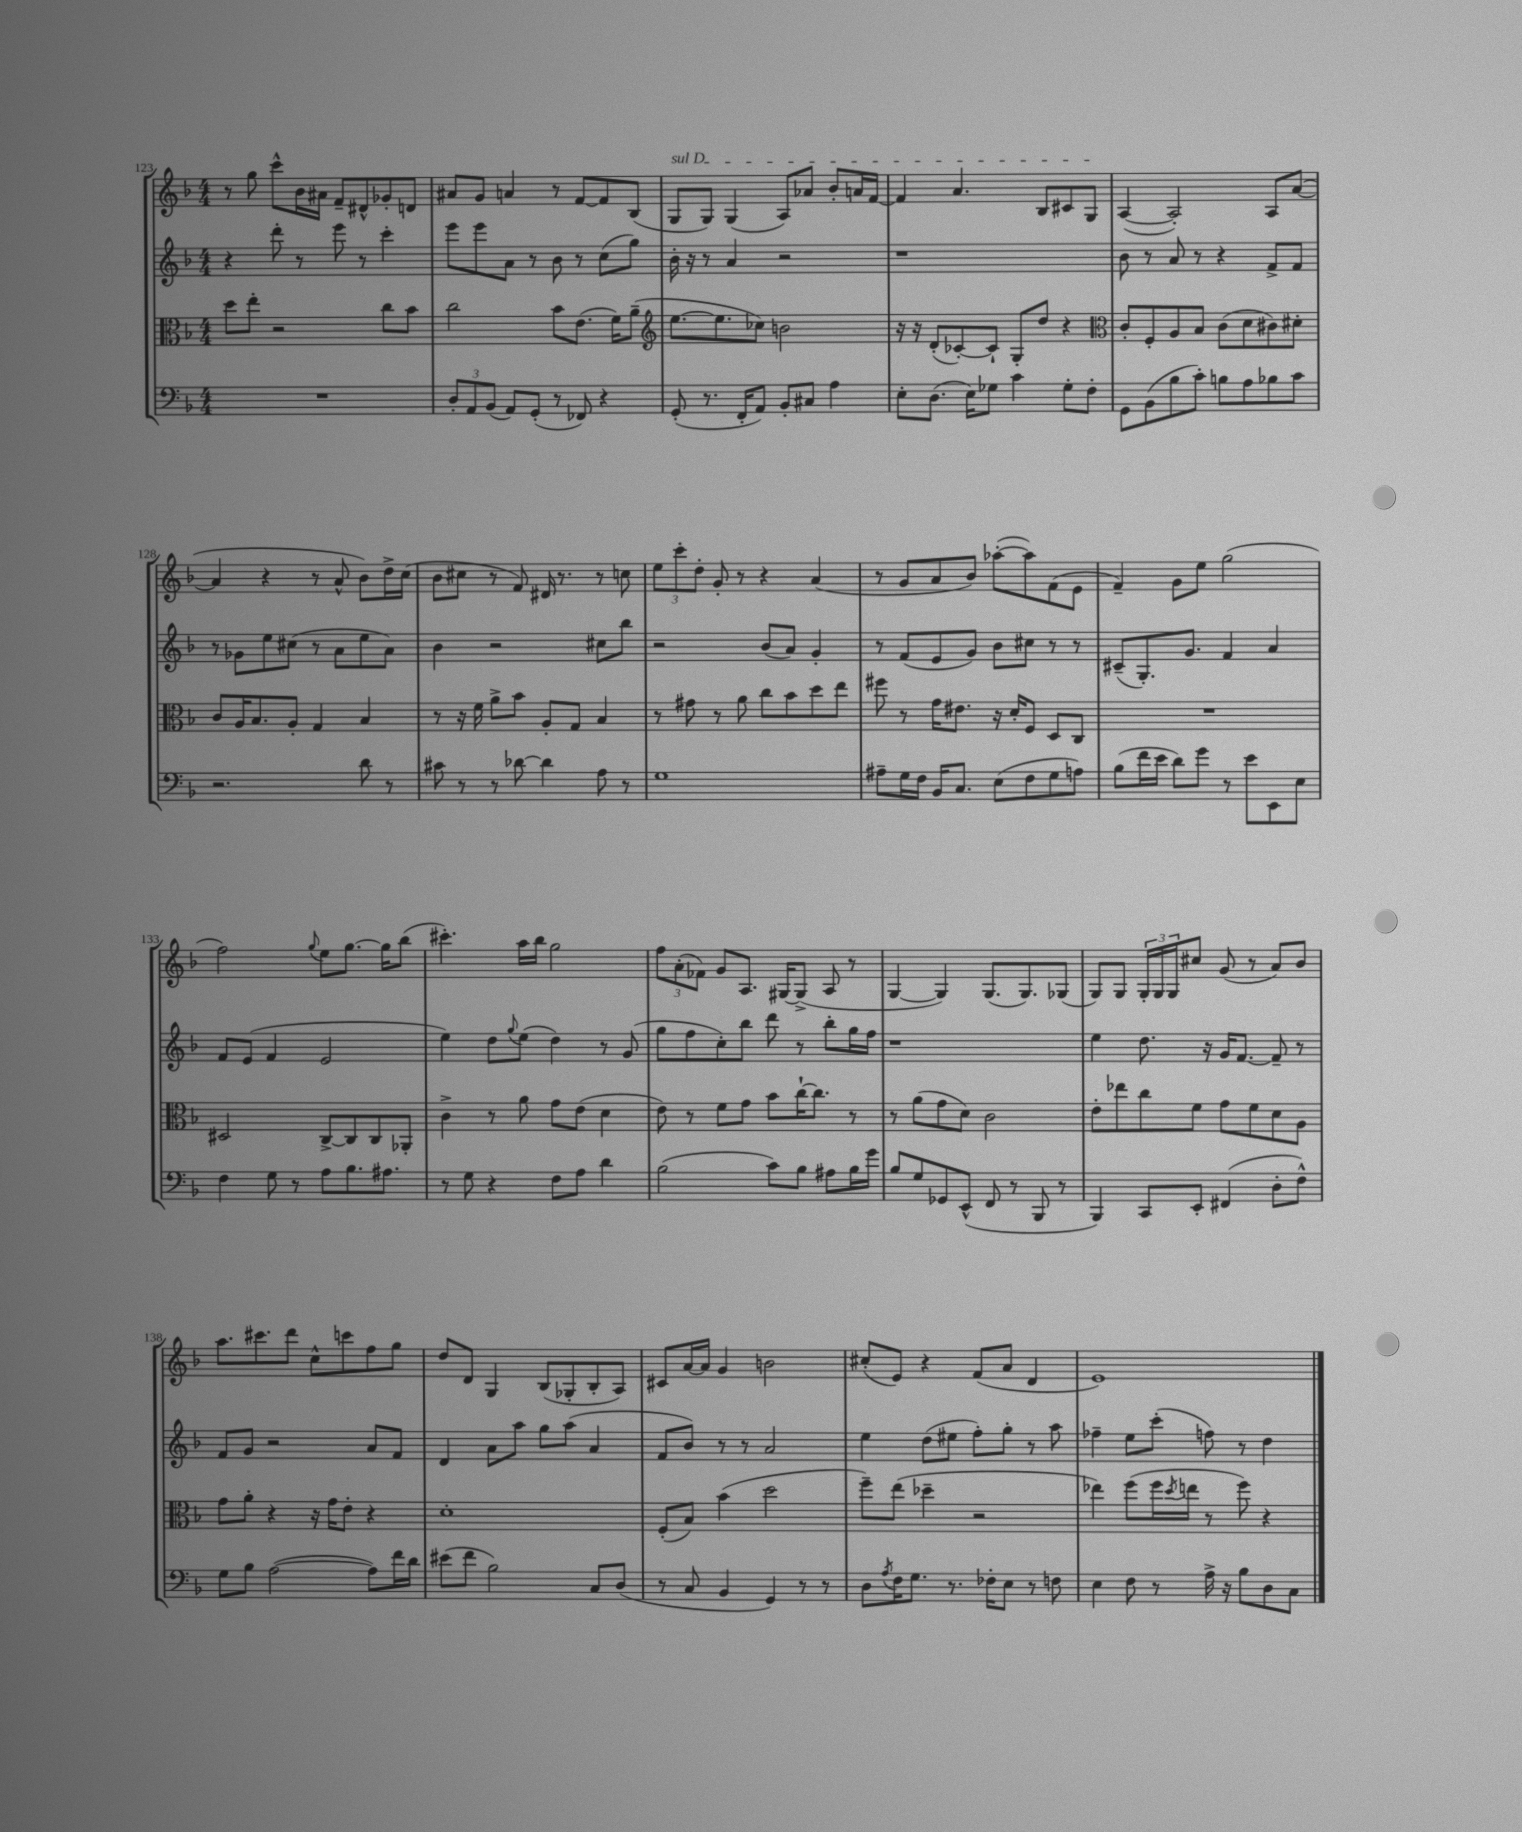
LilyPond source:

<<
\new StaffGroup <<
\new Staff = "s0" {
    \clef treble \key f \major \numericTimeSignature \time 4/4
    r8 g''8 c'''8-^ bes'16 ais'16 f'8-- dis'8-^ ges'8-. d'8 |
    ais'8 g'8 a'4 r8 f'8~ f'8 bes8( |
    \once \override TextSpanner.bound-details.left.text = \markup { \italic "sul D" } g8\startTextSpan g8) g4( a8) aes'8 bes'8-. a'16 f'16~ |
    f'4 a'4. bes8 cis'8 g8\stopTextSpan |
    a4~( a2-.) a8 a'8~( |
    a'4 r4 r8 a'8-^ bes'8) d''16-> c''16( |
    bes'8 cis''8 r8 f'8) dis'16 r8. r8 c''8 |
    \tuplet 3/2 { e''8 c'''8-. d''8-. } g'8-. r8 r4 a'4( |
    r8 g'8 a'8 bes'8) aes''8~-.( aes''8) f'8( e'8 |
    f'4--) g'8 e''8 g''2( |
    f''2) \appoggiatura { g''8 } e''8 g''8.~ g''16 bes''8( |
    cis'''4.-.) a''16 bes''16 g''2 |
    \tuplet 3/2 { f''8 a'8-.( fes'8) } g'8 a8. gis16~ gis8->( a8 r8 |
    g4~ g4) g8.( g8.) ges8( |
    g8) g8 \tuplet 3/2 { g16-. g16 g16 } cis''8 g'8( r8 a'8) bes'8 |
    a''8. cis'''8. d'''8 c''8-^ c'''8 f''8 g''8 |
    d''8 d'8 g4 bes8( ges8-. bes8-. a8) |
    cis'8 a'16~ a'16 g'4 b'2 |
    cis''8-.( e'8) r4 f'8( a'8 d'4 |
    e'1) \bar "|." |
}
\new Staff = "s1" {
    \clef treble \key f \major \numericTimeSignature \time 4/4
    r4 d'''8-. r8 e'''8 r8 c'''4-. |
    e'''8 e'''8 a'8 r8 bes'8 r8 c''8( g''8) |
    bes'16-. r16 r8 a'4 r2 |
    r1 |
    bes'8 r8 a'8 r8 r4 f'8-> f'8 |
    r8 ges'8 e''8 cis''8( r8 a'8 e''8 a'8) |
    bes'4 r2 cis''8 bes''8 |
    r2 bes'8( a'8) g'4-. |
    r8 f'8( e'8 g'8) bes'8 cis''8 r8 r8 |
    cis'8--( g8.-.) g'8. f'4 a'4 |
    f'8 e'8( f'4 e'2 |
    e''4) d''8 \appoggiatura { g''8 } e''8( d''4) r8 g'8( |
    g''8 f''8 c''8-.) bes''8 d'''8 r8 bes''8-. g''16 f''16 |
    r1 |
    e''4 d''8. r16 g'16 f'8.~ f'8-- r8 |
    f'8 g'8 r2 a'8 f'8 |
    d'4 a'8 a''8 g''8 a''8( a'4 |
    f'8 bes'8) r8 r8 a'2 |
    e''4 d''8( eis''8 f''8-.) g''8-. r8 a''8 |
    fes''4-- e''8 c'''8-.( f''8) r8 d''4 \bar "|." |
}
\new Staff = "s2" {
    \clef alto \key f \major \numericTimeSignature \time 4/4
    d''8 e''8-. r2 c''8 bes'8 |
    c''2 bes'8 e'8.( f'16) a'8--( |
    \clef treble e''8.~ e''8. ces''8) b'2 |
    r16 r16 d'8-.( ces'8~-.) ces'8-! g8-. d''8 r4 |
    \clef alto c'8-. f8-. a8 bes8 c'8( d'8 cis'8) dis'8-. |
    c'8 a16 bes8. a8-. g4 bes4 |
    r8 r16 f'16 a'8-> bes'8 a8-. g8 bes4 |
    r8 gis'8 r8 a'8 c''8 bes'8 d''8 e''8 |
    fis''8 r8 g'16 eis'8. r16 d'16-. f8 d8 c8 |
    R1 |
    dis2 c8~-> c8 c8 aes,8-. |
    c'4-> r8 a'8 g'8 e'8( d'4 |
    e'8) r8 f'8 g'8 bes'8 c''16~-! c''8. r8 |
    r8 a'8( g'8 d'8) c'2 |
    e'8-. ees''8 c''8 f'8 g'8 f'8 d'8 a8 |
    g'8 a'8-. r4 r16 g'16 e'8-. r4 |
    d'1-. |
    f8-.( bes8) bes'4( d''2 |
    f''8--) e''8( des''4-- r2 |
    ees''4) f''8( f''16 \acciaccatura { d''8 } e''16 r8 f''8) r4 \bar "|." |
}
\new Staff = "s3" {
    \clef bass \key f \major \numericTimeSignature \time 4/4
    R1 |
    \tuplet 3/2 { d8-. a,8 bes,8( } a,8) g,8-.( r8 fes,8) r4 |
    g,8-.( r8. f,16-. a,8) bes,8-. cis8 a4 |
    e8-. d8.( e16) ges8 c'4 ges8-. f8-. |
    g,8 bes,8( bes8 c'8-.) b8 a8 bes8 c'8 |
    r2. d'8 r8 |
    cis'8 r8 r8 des'8~ des'4 a8 r8 |
    g1 |
    ais8-- g16 f16 bes,16 c8. e8( f8 g8 a8) |
    bes8( f'16 e'16 d'8) g'8 r8 e'8 e,8 e8 |
    f4 g8 r8 a8 bes8. ais8. |
    r8 g8 r4 f8 a8 d'4 |
    bes2( c'8) bes8 ais8 bes16 g'16 |
    bes8 g8 ges,8 e,8-^( f,8 r8 bes,,8 r8 |
    bes,,4) c,8 e,8-. fis,4( d8-. f8-^) |
    g8 bes8 a2~( a8) f'16 d'16 |
    eis'8( f'8 bes2) c8 d8( |
    r8 c8 bes,4 g,4) r8 r8 |
    d8 \acciaccatura { a8 } f16 g8. r8. fes16-. e8 r8 f8 |
    e4 f8 r8 a16-> r16 bes8 d8 c8 \bar "|." |
}
>>
>>
\layout { \context { \Score currentBarNumber = #123 } }
